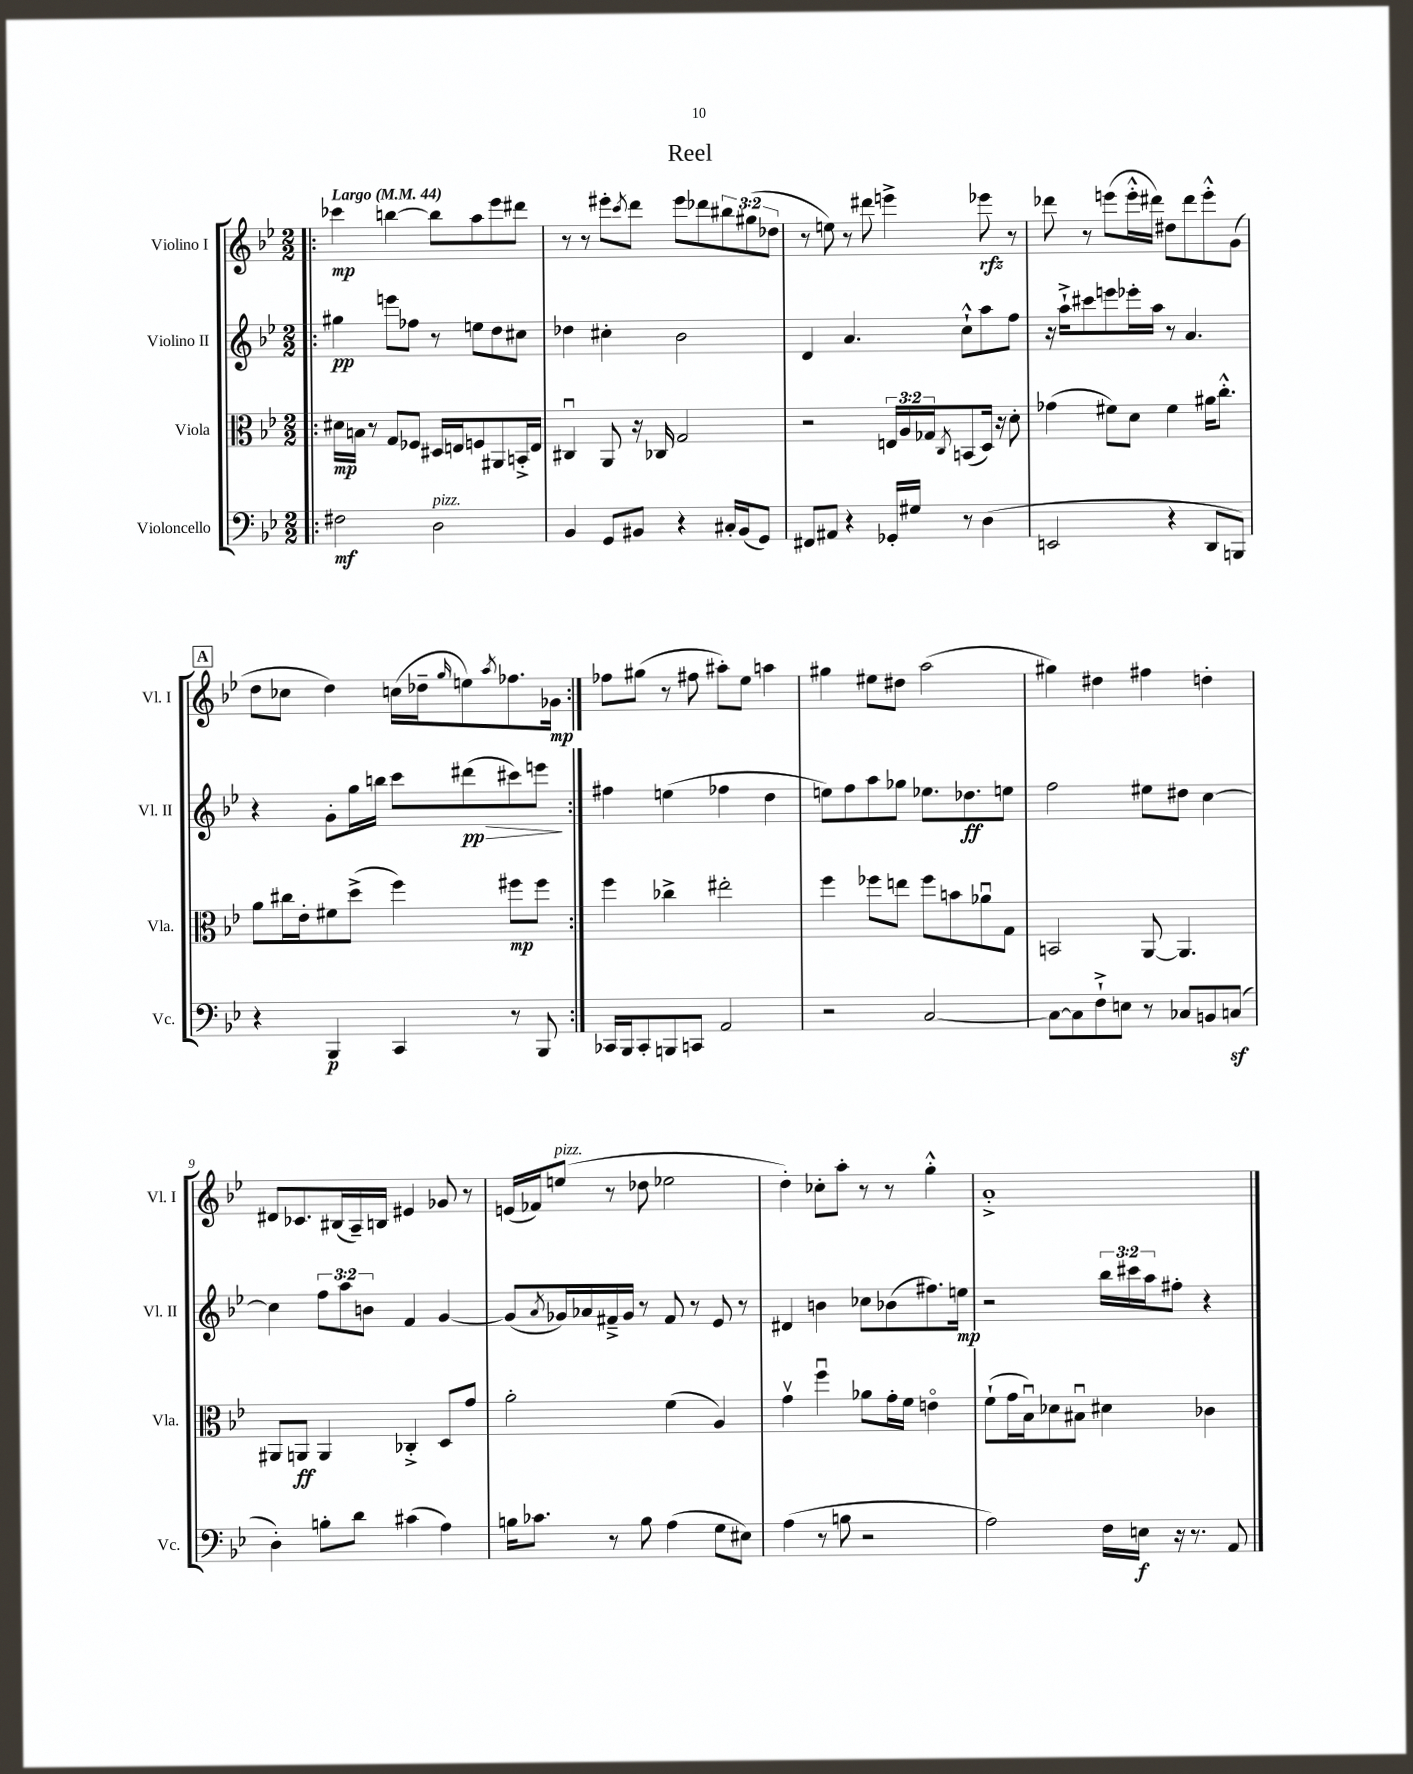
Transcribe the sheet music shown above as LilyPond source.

\header { title = "Reel" }
<<
\new StaffGroup <<
\new Staff = "s0" \with { instrumentName = "Violino I" shortInstrumentName = "Vl. I" } {
    \clef treble \key bes \major \numericTimeSignature \time 2/2 \override Staff.TupletNumber.text = #tuplet-number::calc-fraction-text \tempo "Largo" 4 = 44
    \repeat volta 2 { \bar ".|:" ces'''4\mp b''4~ b''8 a''8 ees'''8 dis'''8 |
    r8 r8 eis'''8-. \acciaccatura { c'''8 } d'''8 eis'''8 des'''8 \tuplet 3/2 { bis''8 gis''8( des''8 } |
    r8 e''8) r8 dis'''8 e'''4-> ees'''8\rfz r8 |
    des'''8 r8 e'''8( e'''16-.-^ dis'''16) dis''8 dis'''8 e'''8-.-^ g'8( |
    \mark \markup { \box "A" } d''8 ces''8 d''4) c''16( des''16-- \grace { g''16 } e''8) \acciaccatura { a''8 } fes''8. ges'16\mp | }
    fes''8 gis''8( r8 fis''8 ais''8-.) ees''8 a''4 |
    gis''4 eis''8 dis''8 a''2( |
    gis''4) dis''4 fis''4 d''4-. |
    dis'8 ces'8. bis16( a16--) b16 eis'4 ges'8 r8 |
    e'16( fes'16) e''8^\markup { \italic "pizz." }( r8 des''8 ees''2 |
    d''4-.) ces''8-. a''8-. r8 r8 g''4-.-^ |
    a'1-.-> \bar "|." |
}
\new Staff = "s1" \with { instrumentName = "Violino II" shortInstrumentName = "Vl. II" } {
    \clef treble \key bes \major \numericTimeSignature \time 2/2 \override Staff.TupletNumber.text = #tuplet-number::calc-fraction-text
    \repeat volta 2 { \bar ".|:" gis''4\pp e'''8 fes''8 r8 e''8 d''8 cis''8 |
    des''4 cis''4-. bes'2 |
    d'4 a'4. c''8-!-^ a''8 f''8 |
    r16 a''16-!-> cis'''8 e'''8 ees'''16-. a''16 r8 a'4. |
    \mark \markup { \box "A" } r4 g'8-. g''16 b''16 c'''8 dis'''8\pp\>( cis'''8) e'''8\! | }
    fis''4 e''4( fes''4 d''4 |
    e''8) f''8 a''8 ges''8 ees''8. des''8.\ff e''8 |
    f''2 eis''8 dis''8 c''4~ |
    c''4 \tuplet 3/2 { f''8 a''8 b'8 } f'4 g'4~ |
    g'8( \acciaccatura { a'8 } ges'16) aes'16 fis'16---> ges'16 r8 fis'8 r8 ees'8 r8 |
    dis'4 b'4 ces''8 bes'8( fis''8.) e''16\mp |
    r2 \tuplet 3/2 { bes''16 cis'''16 a''16 } fis''8-. r4 \bar "|." |
}
\new Staff = "s2" \with { instrumentName = "Viola" shortInstrumentName = "Vla." } {
    \clef alto \key bes \major \numericTimeSignature \time 2/2 \override Staff.TupletNumber.text = #tuplet-number::calc-fraction-text
    \repeat volta 2 { \bar ".|:" dis'16\mp b16 r8 g8 fes8 dis16 e16 f8 ais,8 b,16-.-> e16 |
    cis4\downbow a,8 r16 ces16 g2 |
    r2 \tuplet 3/2 { e16 a16 ges16 } \acciaccatura { c8 } b,8( d16) r16 d'8-. |
    ges'4( fis'8) d'8 fis'4 ais'16 c''8.-.-^ |
    \mark \markup { \box "A" } a'8 cis''16 ees'16-. fis'8 d''8->( f''4) fis''8\mp fis''8 | }
    f''4 ces''4-> eis''2-. |
    f''4 fes''8 e''8 fes''8 b'8 aes'8\downbow g8 |
    b,2 a,8~ a,4. |
    ais,8 a,8\ff a,4 ces4-.-> d8 g'8 |
    a'2-. f'4( a4) |
    g'4\upbow f''4\downbow aes'8 g'16-. f'16 e'4\flageolet |
    f'8-!( g'16 bes16\downbow) des'8 bis8\downbow dis'4 ces'4 \bar "|." |
}
\new Staff = "s3" \with { instrumentName = "Violoncello" shortInstrumentName = "Vc." } {
    \clef bass \key bes \major \numericTimeSignature \time 2/2
    \repeat volta 2 { \bar ".|:" fis2\mf d2^\markup { \italic "pizz." } |
    bes,4 g,8 bis,8 r4 cis16-. bis,16( g,8) |
    fis,8 ais,8 r4 ges,16-. gis16 r8 d4( |
    e,2 r4 d,8 b,,8) |
    \mark \markup { \box "A" } r4 bes,,4\p c,4 r8 bes,,8 | }
    ces,16 bes,,16 ces,8-. b,,8 c,8 a,2 |
    r2 c2~ |
    c8~ c8 f8-!-> e8 r8 ces8 b,8 c8\sf( |
    d4-.) b8-. d'8 cis'4( a4) |
    b16 ces'8. r8 b8 a4( g8 eis8) |
    a4( r8 b8 r2 |
    a2) f16 e16\f r16 r8. a,8 \bar "|." |
}
>>
>>
